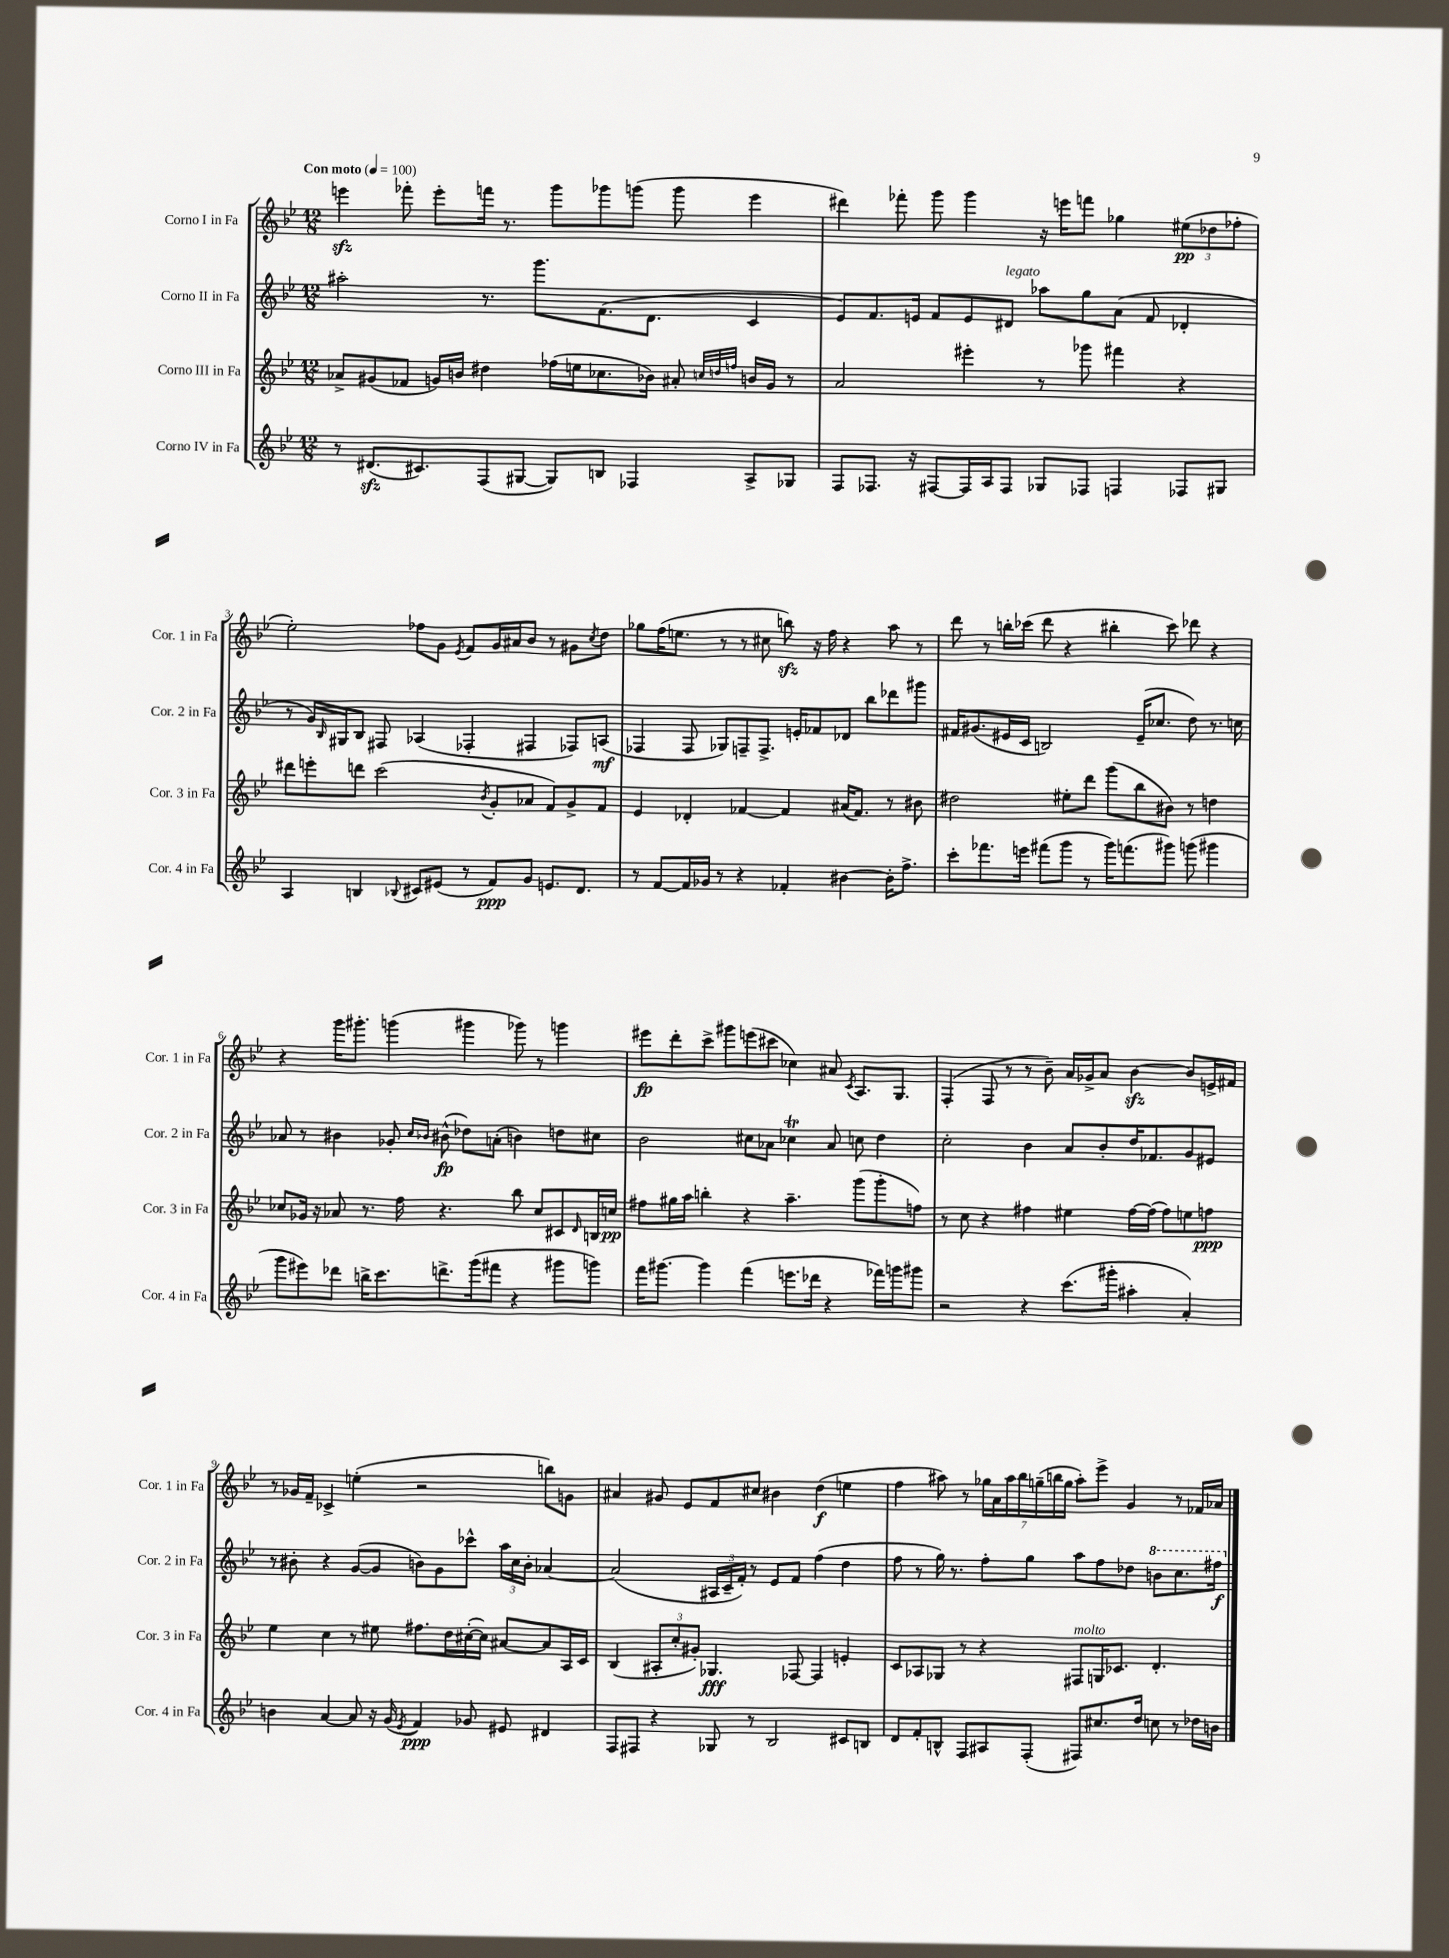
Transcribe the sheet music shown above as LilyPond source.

<<
\new StaffGroup <<
\new Staff = "s0" \with { instrumentName = "Corno I in Fa" shortInstrumentName = "Cor. 1 in Fa" } {
    \clef treble \key bes \major \numericTimeSignature \time 12/8 \tempo "Con moto" 4 = 100
    e'''4\sfz fes'''8-. e'''8-. f'''16 r8. g'''8 ges'''8 g'''8( g'''8 e'''4 |
    dis'''4) fes'''8-. g'''8 g'''4 r16 e'''16 f'''8 ges''4 \tuplet 3/2 { eis''8\pp( des''8 fes''8-. } |
    ees''2-.) fes''8 g'8 \acciaccatura { ees'8 } f'8 g'16 ais'16 bes'8 r8 gis'8 \acciaccatura { c''8 } d''8 |
    ges''8 f''16( e''8. r8 r8 cis''8 b''8\sfz) r16 f''16 r4 a''8 r8 |
    d'''8 r8 b''16-. ces'''16( d'''8 r4 bis''4-. ces'''8) des'''8 r4 |
    r4 g'''16 gis'''8.-. g'''4( gis'''4 ges'''8) r8 g'''4 |
    eis'''8\fp d'''8-. c'''8-> gis'''8 e'''8( cis'''8 ces''4) ais'8 \acciaccatura { c'8 } a8. g8. |
    f4-.( f8 r8 r8 bes'8--) a'16 ges'16-> a'8 bes'4~\sfz bes'8 e'16-> fis'16 |
    r8 ges'16 f'16-- ces'4-> e''4-.( r2 b''8) g'8 |
    ais'4 gis'8 ees'8 f'8 cis''8 bis'4 d''4\f( e''4 |
    f''4 ais''8) r8 \tuplet 7/4 { ges''16 a'16 ais''16 bes''16 g''16--( b''16 g''16 } ais''8-.) ees'''8-> g'4 r8 fes'16 aes'16 \bar "|." |
}
\new Staff = "s1" \with { instrumentName = "Corno II in Fa" shortInstrumentName = "Cor. 2 in Fa" } {
    \clef treble \key bes \major \numericTimeSignature \time 12/8
    ais''2-. r8. g'''8. f'8.( d'8. c'4 |
    ees'8) f'8. e'16 f'8 e'8 dis'8^\markup { \italic "legato" } aes''8 g''8 a'8( f'8 des'4-. |
    r8 g'16) \grace { bes16 } gis16 bes8 fis8 aes4( fes4-. fis4 fes8) a8\mf( |
    fes4 fes8 ges8) f8-- f8.-> e'16-. fes'8 des'8 bes''8 des'''8 gis'''8 |
    fis'16 gis'8.( eis'16 c'16 b2) eis'16--( ces''8. d''8) r8. c''16 |
    aes'8 r8 bis'4 ges'8-. \grace { c''16 bes'16 } bis'8-^\fp( des''8) a'8-.( b'4) d''8 cis''8 |
    bes'2 cis''8 aes'8 ces''4\trill aes'8 c''8 d''4 |
    c''2-. bes'4 a'8 bes'8-. d''16 fes'8. g'8 eis'8 |
    r8 bis'8-. r4 g'8~( g'8 b'8) g'8 ces'''8-^ \tuplet 3/2 { a''16 c''16 b'16-. } aes'4~ |
    aes'2( \tuplet 3/2 { ais16 c'16-- f'16-.) } r8 ees'8 f'8 f''4( d''4 |
    f''8 r8 g''16) r8. f''8-. g''8 a''8 f''8 des''8 \ottava #1 b''8 c'''8. fis'''16\f \ottava #0 \bar "|." |
}
\new Staff = "s2" \with { instrumentName = "Corno III in Fa" shortInstrumentName = "Cor. 3 in Fa" } {
    \clef treble \key bes \major \numericTimeSignature \time 12/8
    aes'8-> gis'8( fes'8 g'16) b'16 dis''4 fes''16( e''16 ces''8. bes'16) ais'8-. \grace { c''32 d''32 f''32 } b'16 g'16 r8 |
    a'2 eis'''4-. r8 ges'''8 fis'''4 r4 |
    dis'''8 e'''8-. d'''8 c'''2( \acciaccatura { bes'8 } g'8-. aes'8 f'8) g'8-> f'8 |
    ees'4 des'4-. fes'4~ fes'4 ais'16( fes'8.) r8 bis'8 |
    dis''2 eis''8-. d'''8 g'''8( bes''8 bis'8) r8 d''4 |
    ces''8 ges'16 r16 aes'8 r8. f''16 r4. bes''8 ces''8 cis'8 \grace { d'16 } b16 c''16\pp |
    fis''8 gis''16 a''16 b''4-. r4 a''4.-- g'''8( g'''8-. f''8) |
    r8 c''8 r4 fis''4 eis''4 fis''16~ fis''16( fis''8) e''8 f''8\ppp |
    ees''4 c''4 r8 eis''8 fis''8. d''16 cis''16~-.( cis''16) ais'8~ ais'8 a16 c'16 |
    bes4( \tuplet 3/2 { ais8-. c''8-. gis'8-.) } ges4.\fff fes8~ fes4 e'4-. |
    c'8 aes8 ges8 r8 r4 fis8^\markup { \italic "molto" } g16 ces'8. d'4.-. \bar "|." |
}
\new Staff = "s3" \with { instrumentName = "Corno IV in Fa" shortInstrumentName = "Cor. 4 in Fa" } {
    \clef treble \key bes \major \numericTimeSignature \time 12/8
    r8 dis'8.\sfz( cis'8.) f8( gis8~ gis8) b8 fes4 a8-> ges8 |
    f8 fes8. r16 fis8~ fis16 a16 fis8 ges8 fes8 f4 fes8 gis8 |
    a4 b4 \appoggiatura { bes8 } cis'8 eis'8( r8 f'8\ppp) g'8 e'8. d'8. |
    r8 f'8~ f'16 ges'16 r8 r4 fes'4-. bis'4~ bis'16-. f''8.-> |
    c'''8-. fes'''8. e'''16 fis'''8( g'''8 r8 g'''16) f'''8.( gis'''8) g'''8( gis'''4 |
    g'''8 eis'''8) des'''8 b''16-> c'''8. d'''8.-> g'''16( fis'''8 r4 gis'''8 g'''8) |
    f'''16 gis'''8.~ gis'''4 f'''4( e'''8. des'''16 r4 fes'''16) g'''16 gis'''8 |
    r2 r4 c'''8.( gis'''16-. ais''4-. a'4-.) |
    b'4 a'4~ a'8 r16 g'16( \acciaccatura { ees'8 } f'4\ppp) ges'8 eis'8 dis'4 |
    f8 fis8 r4 ges8 r8 bes2 cis'8 b8 |
    d'8 f'8-. b8-^ f8 ais8 f8-.( fis8) cis''8. d''16 c''8 r8 des''16 b'16 \bar "|." |
}
>>
>>
